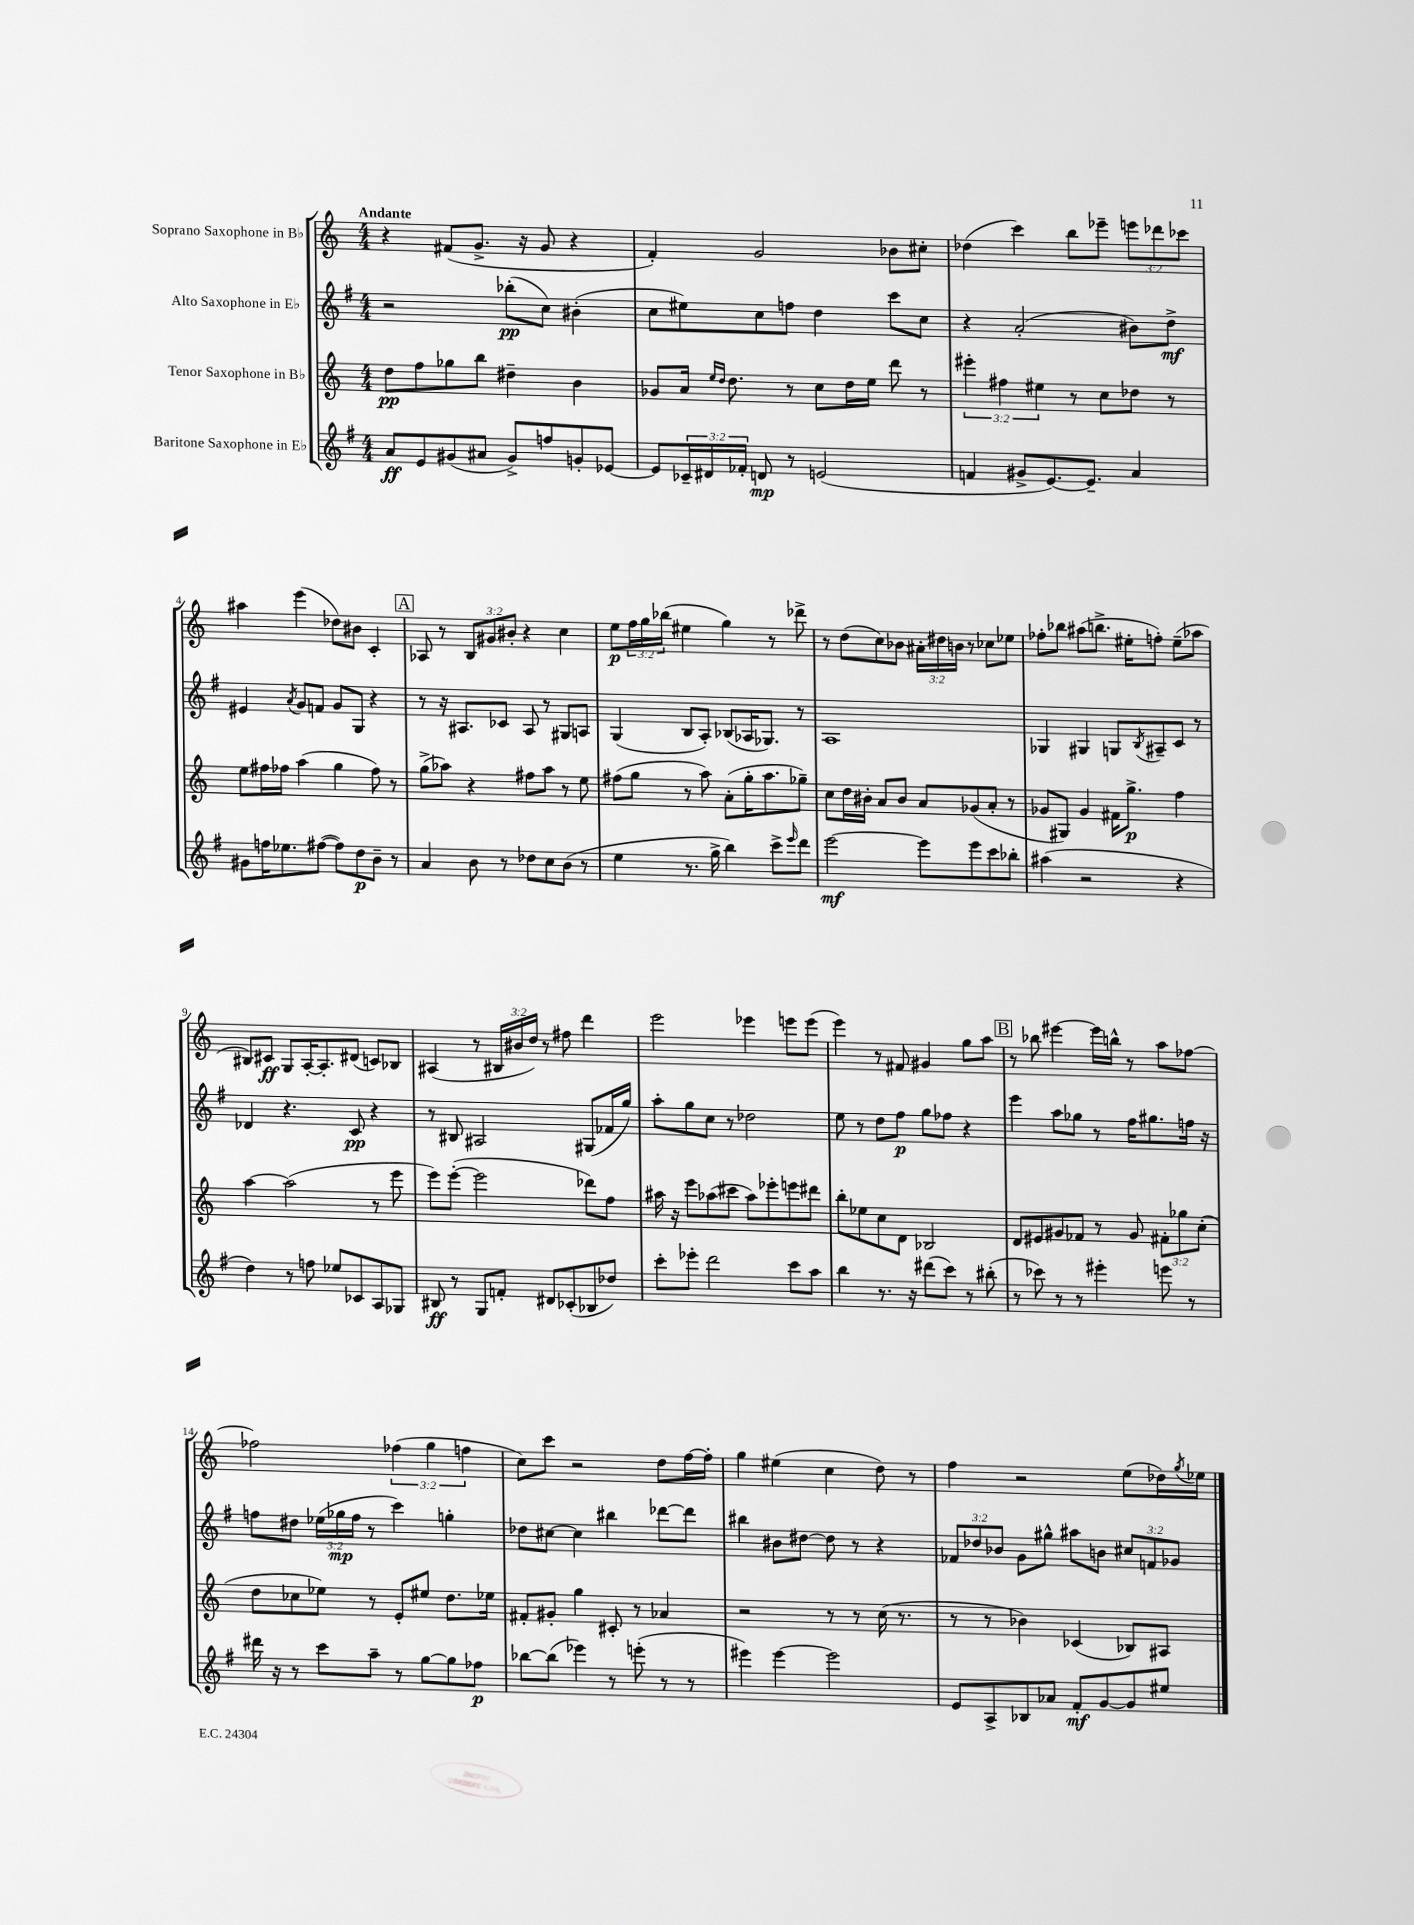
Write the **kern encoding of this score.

**kern	**dynam	**kern	**dynam	**kern	**dynam	**kern	**dynam
*part4	*part4	*part3	*part3	*part2	*part2	*part1	*part1
*staff4	*staff4	*staff3	*staff3	*staff2	*staff2	*staff1	*staff1
*I"Baritone Saxophone in E♭	*	*I"Tenor Saxophone in B♭	*	*I"Alto Saxophone in E♭	*	*I"Soprano Saxophone in B♭	*
*clefG2	*	*clefG2	*	*clefG2	*	*clefG2	*
*k[f#]	*	*k[]	*	*k[f#]	*	*k[]	*
*M4/4	*	*M4/4	*	*M4/4	*	*M4/4	*
=1	=1	=1	=1	=1	=1	=1	=1
!	!	!	!	!	!	!LO:TX:a:B:t=Andante	!
8a/L	ff	8dd\L	pp	2r	.	4r	.
8e/	.	8ff\	.	.	.	.	.
(8g#X/	.	8gg-X\	.	.	.	(8f#X/L	.
8a#X/J	.	8bb\J	.	.	.	8.g^/J	.
8g#^/L)	.	4dd#X~\	.	(8bb-X'\L	pp	.	.
.	.	.	.	.	.	16r	.
8ffn/	.	.	.	8cc\J)	.	8g/	.
8gn'/	.	4b\	.	(4b#X'\	.	4r	.
[8e-X/J	.	.	.	.	.	.	.
=2	=2	=2	=2	=2	=2	=2	=2
8e-/L]	.	8g-X/L	.	8cc\L	.	4f'/)	.
24c-X~/L	.	16a/Jk	.	8ee#X\)	.	.	.
24d#X/	.	.	.	.	.	.	.
.	.	16qqee/LL	.	.	.	.	.
.	.	16qqdd/JJ	.	.	.	.	.
.	.	8.dd\	.	.	.	.	.
24f-X'/JJ	.	.	.	.	.	.	.
8dn/	mp	.	.	8cc\	.	2g/	.
8r	.	8r	.	8ffn\J	.	.	.
(2en/	.	8cc\L	.	4dd\	.	.	.
.	.	16dd\L	.	.	.	.	.
.	.	16ee\JJ	.	.	.	.	.
.	.	8ddd\	.	8ccc\L	.	8b-X\L	.
.	.	8r	.	8cc\J	.	8cc#X'\J	.
=3	=3	=3	=3	=3	=3	=3	=3
4fn/	.	6eee#X'\	.	4r	.	(4dd-X\	.
.	.	6ff#X\	.	.	.	.	.
8g#X^/L	.	.	.	(2a'/	.	4ccc\)	.
.	.	6ee#X\	.	.	.	.	.
[8.e/)	.	.	.	.	.	.	.
.	.	8r	.	.	.	8bb\L	.
8.e~/J]	.	.	.	.	.	.	.
.	.	8cc\L	.	.	.	8eee-X~\J	.
4a/	.	8dd-X\J	.	8b#X\L)	.	12eeen\L	.
.	.	.	.	.	.	12ddd-X\	.
.	.	8r	.	8dd^\J	mf	.	.
.	.	.	.	.	.	12ccc-X\J	.
!!LO:LB:g=z
=4	=4	=4	=4	=4	=4	=4	=4
8g#X\L	.	8ee\L	.	4e#X/	.	4aa#X\	.
16ffn\K	.	16ff#X\L	.	.	.	.	.
8.ee-X\	.	16ff-X\JJ	.	.	.	.	.
.	.	.	.	8qa/	.	.	.
.	.	(4aa\	.	8g/L	.	(4eee\	.
([8ff#X\J	.	.	.	8fn/J	.	.	.
8ff#\L])	.	4gg\	.	8g/L	.	8dd-X\L)	.
8dd\	p	.	.	8G/J	.	8b#X\J	.
8b~\J	.	8ff-\)	.	4r	.	4c'/	.
8r	.	8r	.	.	.	.	.
!!LO:REH:place=s1:t=A
=5	=5	=5	=5	=5	=5	=5	=5
4a/	.	(8gg^\L	.	8r	.	8A-X/	.
.	.	8aa-X\J)	.	16r	.	8r	.
.	.	.	.	8.A#X/L	.	.	.
8b\	.	4r	.	.	.	12B/L	.
.	.	.	.	.	.	12g#X/	.
8r	.	.	.	8c-X/J	.	.	.
.	.	.	.	.	.	12b#X'/J	.
8dd-X\L	.	8ff#X\L	.	8A#/	.	4r	.
8cc\	.	8aa-\J	.	8r	.	.	.
(8b\J	.	8r	.	8G#X/L	.	4cc\	.
8r	.	8ee\	.	8An/J	.	.	.
=6	=6	=6	=6	=6	=6	=6	=6
4ee\	.	(8ff#X\L	.	(4G/	.	8ee\L	p
.	.	8gg\J	.	.	.	24ff\L	.
.	.	.	.	.	.	24gg\	.
.	.	.	.	.	.	(24bb-X\JJ	.
8.r	.	8r	.	8B/L	.	4ee#X\	.
.	.	8aa\)	.	8A'/J)	.	.	.
16gg^\	.	.	.	.	.	.	.
4bb\)	.	(8a'\L	.	(8B-X/L	.	4gg\)	.
.	.	16gg'\K	.	16A-X/K	.	.	.
.	.	8.aa\	.	8.G-X/J)	.	.	.
8ccc^\L	.	.	.	.	.	8r	.
16qqeee/	.	.	.	.	.	.	.
8ddd\J	.	8gg-X~\J)	.	8r	.	8ddd-X^\	.
=7	=7	=7	=7	=7	=7	=7	=7
[2eee\	mf	8cc\L	.	1A	.	8r	.
.	.	16dd\L	.	.	.	(8dd\L	.
.	.	16b#X'\JJ	.	.	.	.	.
.	.	8a/L	.	.	.	8cc\)	.
.	.	8b#/J	.	.	.	8b-X\J	.
8eee\L]	.	8a/L	.	.	.	24a#X'\LL	.
.	.	.	.	.	.	24dd#X\	.
.	.	.	.	.	.	24bn\JJ	.
8eee\	.	(8g-X/	.	.	.	8r	.
8ccc\	.	8a'/J	.	.	.	8cc-X\L	.
8bb-X'\J	.	8r	.	.	.	8ee-X\J	.
=8	=8	=8	=8	=8	=8	=8	=8
(4aa#X\	.	8g-X/L	.	4G-X/	.	8ff-X'\L	.
.	.	8G#X/J)	.	.	.	8bb-X\J	.
2r	.	4g-/	.	4G#X/	.	(8aa#X\L	.
.	.	.	.	.	.	8.bbn^\J	.
.	.	16f#X\KL	.	8Gn/L	.	.	.
.	.	8.gg^\J	p	.	.	16ee#X'\KL	.
.	.	.	.	8qB/	.	.	.
.	.	.	.	8A#X~/	.	8ffn'\J)	.
4r	.	4ff\	.	8c/J	.	(8ee#~\L	.
.	.	.	.	8r	.	8aa-X\J	.
!!LO:LB:g=z
=9	=9	=9	=9	=9	=9	=9	=9
4dd\)	.	[4aa\	.	4d-X/	.	8B#X/L)	.
.	.	.	.	.	.	8c#X/J	ff
8r	.	(2aa\]	.	4.r	.	8G/L	.
8ffn\	.	.	.	.	.	[16A'/K	.
.	.	.	.	.	.	8.A'/]	.
8ee-X/L	.	.	.	.	.	.	.
8c-X/	.	.	.	8c/	pp	(8d#X/J	.
8A/	.	8r	.	4r	.	8cn/L)	.
8G-X/J	.	8eee\	.	.	.	8B-X/J	.
=10	=10	=10	=10	=10	=10	=10	=10
8B#X/	ff	8eee\L)	.	8r	.	(4A#X/	.
8r	.	([8eee'\J	.	8B#X/	.	.	.
8G/L	.	2eee\]	.	2A#X/	.	8r	.
8fn'/J	.	.	.	.	.	24B#X/LL	.
.	.	.	.	.	.	24b#X/	.
.	.	.	.	.	.	24dd/JJ)	.
8d#X/L	.	.	.	.	.	8r	.
(8c-X'/	.	.	.	.	.	8ff#X\	.
8B-X/	.	8ddd-X\L)	.	(8G#X/L	.	4ddd\	.
8dd-X/J)	.	8ff\J	.	16f-X/L	.	.	.
.	.	.	.	16gg/JJ)	.	.	.
=11	=11	=11	=11	=11	=11	=11	=11
8ccc'\L	.	16aa#X\	.	8aa'\L	.	2eee\	.
.	.	16r	.	.	.	.	.
8eee-X'\J	.	8eee\L	.	8gg\	.	.	.
2ddd\	.	(8aa-X\	.	8cc\J	.	.	.
.	.	8ccc#X\J	.	8r	.	.	.
.	.	8aa-\L)	.	2dd-X\	.	4eee-X\	.
.	.	8eee-X'\	.	.	.	.	.
8ccc\L	.	8eeen\	.	.	.	8eeen\L	.
8aa\J	.	8ddd#X\J	.	.	.	(8eee\J	.
=12	=12	=12	=12	=12	=12	=12	=12
4bb\	.	8bb'\L	.	8ee\	.	4eee\)	.
.	.	8ee-X\	.	8r	.	.	.
8.r	.	8cc\	.	8dd\L	.	8r	.
.	.	8d\J	.	8ff#\J	p	8f#X/	.
16r	.	.	.	.	.	.	.
(8ddd#X\L	.	2B-X/	.	8gg\L	.	4g#X/	.
8ccc\J)	.	.	.	8ff-X\J	.	.	.
8r	.	.	.	4r	.	8gg\L	.
(8bb#X'\	.	.	.	.	.	8aa\J	.
!!LO:REH:place=s1:t=B
=13	=13	=13	=13	=13	=13	=13	=13
8r	.	8d/L	.	4eee\	.	8r	.
8ccc-X\)	.	8e#X/	.	.	.	8bb-X\	.
8r	.	8g#X/	.	8aa\L	.	[4eee#X\	.
8r	.	8f-X/J	.	8gg-X\J	.	.	.
4eee#X'\	.	8r	.	8r	.	16eee#\LL]	.
.	.	.	.	.	.	16bbn^^\JJ	.
.	.	8g#/	.	16ff#\KL	.	8r	.
.	.	.	.	8.gg#X\	.	.	.
8eeen\	.	12f#X'\L	.	.	.	8aa\L	.
.	.	12gg-X\	.	.	.	.	.
8r	.	.	.	16ffn\Jk	.	[8ff-X\J	.
.	.	(12cc'\J	.	.	.	.	.
.	.	.	.	16r	.	.	.
!!LO:LB:g=z
=14	=14	=14	=14	=14	=14	=14	=14
16ddd#X\	.	8dd\L	.	8ffn\L	.	2ff-X\]	.
16r	.	.	.	.	.	.	.
8r	.	8cc-X\	.	8dd#X\J	.	.	.
8ccc\L	.	8ee-X\J)	.	(24ee-X\LL	.	.	.
.	.	.	.	24gg-X\	mp	.	.
.	.	.	.	24ff\JJ	.	.	.
8aa~\J	.	8r	.	8r	.	.	.
8r	.	8e'/L	.	4ccc\)	.	(6ff-X\	.
[8gg\L	.	8ee#X/J	.	.	.	.	.
.	.	.	.	.	.	6gg\	.
8gg\]	.	8.dd\L	.	4ggn'\	.	.	.
.	.	.	.	.	.	6ffn\	.
8ff-X\J	p	.	.	.	.	.	.
.	.	16ee-X\Jk	.	.	.	.	.
=15	=15	=15	=15	=15	=15	=15	=15
[8bb-X\L	.	8f#X'/L	.	8dd-X\L	.	8cc\L)	.
(8bb-\J]	.	8g#X'/J	.	[8cc#X\J	.	8ccc\J	.
4eee-X\)	.	4gg\	.	4cc#\]	.	2r	.
8r	.	8c#X'/	.	4bb#X\	.	.	.
(8eeen'\	.	8r	.	.	.	.	.
8r	.	4a-X/	.	[8ddd-X\L	.	8dd\L	.
8r	.	.	.	8ddd-\J]	.	[16ff\L	.
.	.	.	.	.	.	16ff'\JJ]	.
=16	=16	=16	=16	=16	=16	=16	=16
4eee#X\)	.	2r	.	4bb#X\	.	4gg\	.
[4eee#\	.	.	.	8b#X\L	.	(4ee#X\	.
.	.	.	.	[8dd#X\J	.	.	.
2eee#\]	.	8r	.	8dd#\]	.	4cc\	.
.	.	8r	.	8r	.	.	.
.	.	(16cc\	.	4r	.	8dd\)	.
.	.	8.r	.	.	.	.	.
.	.	.	.	.	.	8r	.
=17	=17	=17	=17	=17	=17	=17	=17
8e/L	.	8r	.	12f-X/L	.	4ff\	.
.	.	.	.	12dd-X/	.	.	.
8A^/	.	8r	.	.	.	.	.
.	.	.	.	12b-X/J	.	.	.
8B-X/	.	4b-X\)	.	8g\L	.	2r	.
8a-X/J	.	.	.	8gg#X^^\J	.	.	.
8f#'/L	mf	(4c-X/	.	8aa#X\L	.	.	.
[8g/	.	.	.	8bn\J	.	.	.
8g/]	.	8B-X/L)	.	12cc#X/L	.	(8ee\L	.
.	.	.	.	12fn/	.	.	.
8ee#X/J	.	8A#X/J	.	.	.	16dd-X\L)	.
.	.	.	.	12g-X/J	.	.	.
.	.	.	.	.	.	8qgg/	.
.	.	.	.	.	.	16ee-X\JJ	.
==	==	==	==	==	==	==	==
*-	*-	*-	*-	*-	*-	*-	*-
